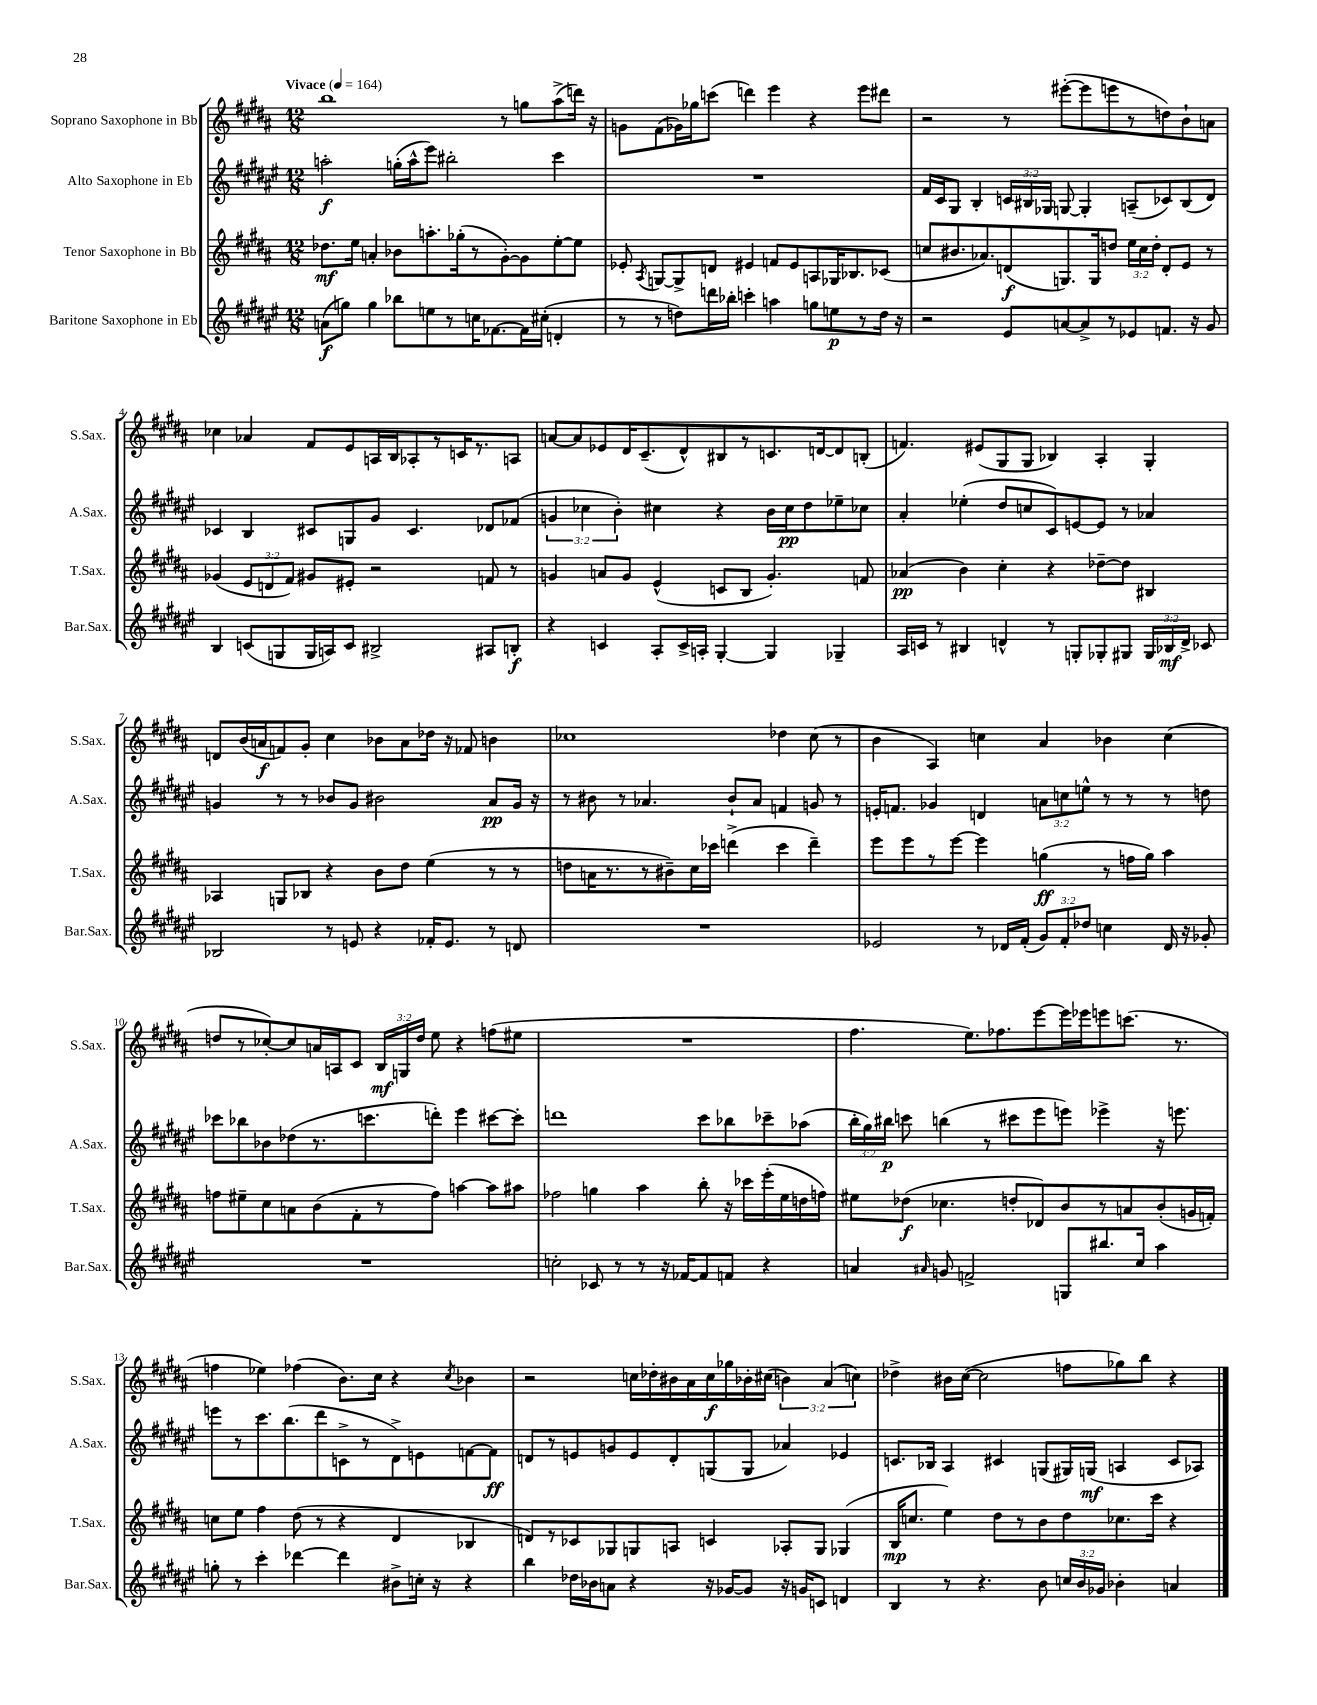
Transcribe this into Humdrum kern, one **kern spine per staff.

**kern	**kern	**kern	**kern
*staff4	*staff3	*staff2	*staff1
*clefG2	*clefG2	*clefG2	*clefG2
*k[f#c#g#d#a#e#]	*k[f#c#g#d#a#]	*k[f#c#g#d#a#e#]	*k[f#c#g#d#a#]
*M12/8	*M12/8	*M12/8	*M12/8
*MM164	*MM164	*MM164	*MM164
(8a	8.dd-	2aa'	1bb
8gg)	.	.	.
.	16ee	.	.
4gg	4a'	.	.
8bb-	8b-	(16gg'	.
.	.	16aa^^	.
8ee	8.aa'	8eee#)	.
8r	.	2bb#'	.
.	(16gg-'	.	.
16cc	8r	.	.
[8.f-	.	.	.
.	[8g#')	.	8r
16f-]	8g#]	.	8gg
(16cc#'	.	.	.
4d'	[8ee'	4ccc#	(8aa#^
.	8ee]	.	16ddd)
.	.	.	16r
=	=	=	=
8r	8e-'	1.r	8g
.	8qA#	.	.
8r	[8G	.	(8f#
8dd)	8G^]	.	16g-)
.	.	.	16gg-
16ddd	8d	.	(8ccc
16bb-'	.	.	.
4ccc'	4e#	.	4ddd)
4aa	8f	.	4eee
.	8e#	.	.
8gg	8A	.	4r
8ee	16G-	.	.
.	8.B-	.	.
8r	.	.	8eee
16dd	(8c-	.	8ddd#
16r	.	.	.
=	=	=	=
2r	8cc	16f#	2r
.	.	16c#	.
.	8.b#	8G#	.
.	.	4B'	.
.	8.a-)	.	.
8e#	(8d	24c	8r
.	.	24B#	.
.	.	24G-	.
[8a	8.G)	[8G	([8eee#'
8a^]	.	4G']	8eee#]
.	16G	.	.
8r	8dd	.	8eee
8e-	24ee	(8A~	8r
.	24cc	.	.
.	24dd'	.	.
8.f	8d'	8c-)	8dd)
.	8e	(8B#	8b`
16r	.	.	.
8g#	8r	8d#)	8a
=	=	=	=
4B	(4g-	4c-	4cc-
(8c	12e	4B	4a-
.	12d	.	.
8G	.	.	.
.	12f#)	.	.
16G	8g#	8c#	8f#
16A)	.	.	.
8c	8e#'	8G	8e
2B#^	2r	8g#	16A
.	.	.	16B
.	.	4.c#	8A-'
.	.	.	8r
.	.	.	16c
.	.	.	8.r
8A#	8f	8d-	.
8B'	8r	(8f-	8A
=	=	=	=
4r	4g	6g	[8a
.	.	.	8a]
.	.	6cc-	.
4c	8a	.	8e-
.	.	6b')	.
.	8g	.	16d#
.	.	.	(8.c#~
8A#'	(4e^^	4cc#	.
16c^	.	.	8d#^^)
16A'	.	.	.
[4G#'	8c	4r	8B#
.	8B	.	8r
4G#]	4.g')	16b	8.c
.	.	16cc#	.
.	.	8dd#	.
.	.	.	[16d
4G-~	.	8ee-~	8d]
.	8f	8cc-	(8B'
=	=	=	=
16A#	(4a-	4a#'	4.f)
16c	.	.	.
8r	.	.	.
4B#	4b)	(4ee-'	.
.	.	.	(8e#
4d^^	4cc#'	8dd#	8G#
.	.	8cc	8G#
8r	4r	8c#)	4B-)
8G'	.	[8e	.
8G-'	[8dd-~	8e]	4A#'
8G#	8dd-]	8r	.
24G#	4B#	4a-	4G#'
24B-	.	.	.
24d^	.	.	.
8c-	.	.	.
=	=	=	=
2B-	4A-	4g	8d
.	.	.	(16b
.	.	.	16a
.	8G	8r	8f)
.	8B-	8r	8g#'
8r	4r	8b-	4cc#
8e	.	8g	.
4r	8b	2b#	8b-
.	8dd#	.	8a
16f-'	(4ee	.	16dd-
8.e	.	.	16r
.	.	.	8f-
8r	8r	8a#	4b
8d	8r	16g	.
.	.	16r	.
=	=	=	=
1.r	8dd	8r	1cc-
.	16a	8b#	.
.	8.r	.	.
.	.	8r	.
.	8r	4.a-	.
.	8b#~)	.	.
.	16cc#	.	.
.	16ccc-	.	.
.	(4ddd^	8b#`	.
.	.	8a-	.
.	4ccc-	4f	4dd-
.	4ddd~)	8g	(8cc-
.	.	8r	8r
=	=	=	=
2e-	8eee	16e'	4b
.	.	8.f	.
.	8eee	.	.
.	8r	4g-	4A#)
.	[8eee	.	.
8r	4eee]	4d	4cc
16d-	.	.	.
(16f#'	.	.	.
12g#)	(4gg	12a	4a#
12f#'	.	12cc	.
12dd-	.	12ee^^	.
4cc	8r	8r	4b-
.	16ff	8r	.
.	16gg)	.	.
16d-	4aa#	8r	(4cc
16r	.	.	.
8g-'	.	8dd	.
=	=	=	=
1.r	8ff	8ccc-	8dd
.	8ee#~	8bb-	8r
.	8cc#	8b-	[8cc-')
.	8a	(8dd-	8cc-]
.	(8b	8.r	16a
.	.	.	16A
.	8f#'	.	8c#
.	.	8.ccc	.
.	8r	.	24B
.	.	.	24G
.	.	.	24dd
.	8ff)	8ddd')	8ee
.	[4aa	4eee#	4r
.	8aa]	[8ccc#	(8ff
.	8aa#	8ccc#']	8ee#
=	=	=	=
2cc'	2ff-	1ddd	1.r
8c-	4gg	.	.
8r	.	.	.
8r	4aa#	.	.
16r	.	.	.
[16f-	.	.	.
8f-]	8bb'	8ccc#	.
8f	16r	8bb-	.
.	16ccc-	.	.
4r	(16eee'	8ccc-~	.
.	16ee	.	.
.	16dd	(8aa-	.
.	16ff)	.	.
=	=	=	=
4a	8ee#	24bb'	4.ff#
.	.	24gg#)	.
.	.	24bb#	.
.	(8dd-	8ccc	.
16qqa#	.	.	.
8g	4.cc-	(4bb	.
2f^	.	.	8.ee)
.	.	8r	.
.	.	.	8.ff-
.	8dd'	8ccc#	.
.	8d-)	8eee#	[8eee
8G	8b	8eee)	16eee]
.	.	.	16eee-
8.bb#	8r	4eee-^	8eee
.	8a	.	(8.ccc
16cc#	.	.	.
4aa#	(8b'	16r	.
.	.	8.eee	8.r
.	16g	.	.
.	16f')	.	.
=	=	=	=
8gg'	8cc	8eee	4ff
8r	8ee	8r	.
4ccc#'	4ff#	8.ccc#	4ee-)
.	.	(8.bb	.
[4ddd-	(8dd#	.	(4ff-
.	8r	8ddd#	.
4ddd-]	4r	8c^	8.b)
.	.	8r	.
.	.	.	16cc#
8b#^	4d#	8d#^)	4r
16cc'	.	8e	.
16r	.	.	.
.	.	.	8qcc#
4r	4B-	[8f	4b-
.	.	8f]	.
=	=	=	=
4bb	8d)	8d	2r
.	8r	8r	.
16dd-	8c-	8e	.
16b-	.	.	.
8a	8G-	8g	.
4r	8G	8e	16cc
.	.	.	16dd-'
.	8A	8d'	16b#
.	.	.	16a#
16r	4c	(8G	16cc
[16g-	.	.	16gg-
8g-]	.	8G	16b-'
.	.	.	(16cc#
16r	8A-'	4a-)	6b)
16g	.	.	.
8c	8G	.	.
.	.	.	(6a#
4d	(4G-	4e-	.
.	.	.	6cc)
=	=	=	=
4B	16B	8.c	4dd-^
.	8.cc	.	.
.	.	16B-	.
8r	4ee)	4A#	16b#
.	.	.	([16cc#
4.r	.	.	2cc#]
.	8dd#	4c#	.
.	8r	.	.
8b	8b	(8G	.
24cc	8dd#	16G#)	8ff
24b	.	.	.
.	.	(16G	.
24g-	.	.	.
4b-'	8.cc-	4A	8gg-)
.	.	.	8bb
.	16ccc#	.	.
4a	4r	8c#	4r
.	.	8A-)	.
==	==	==	==
*-	*-	*-	*-
